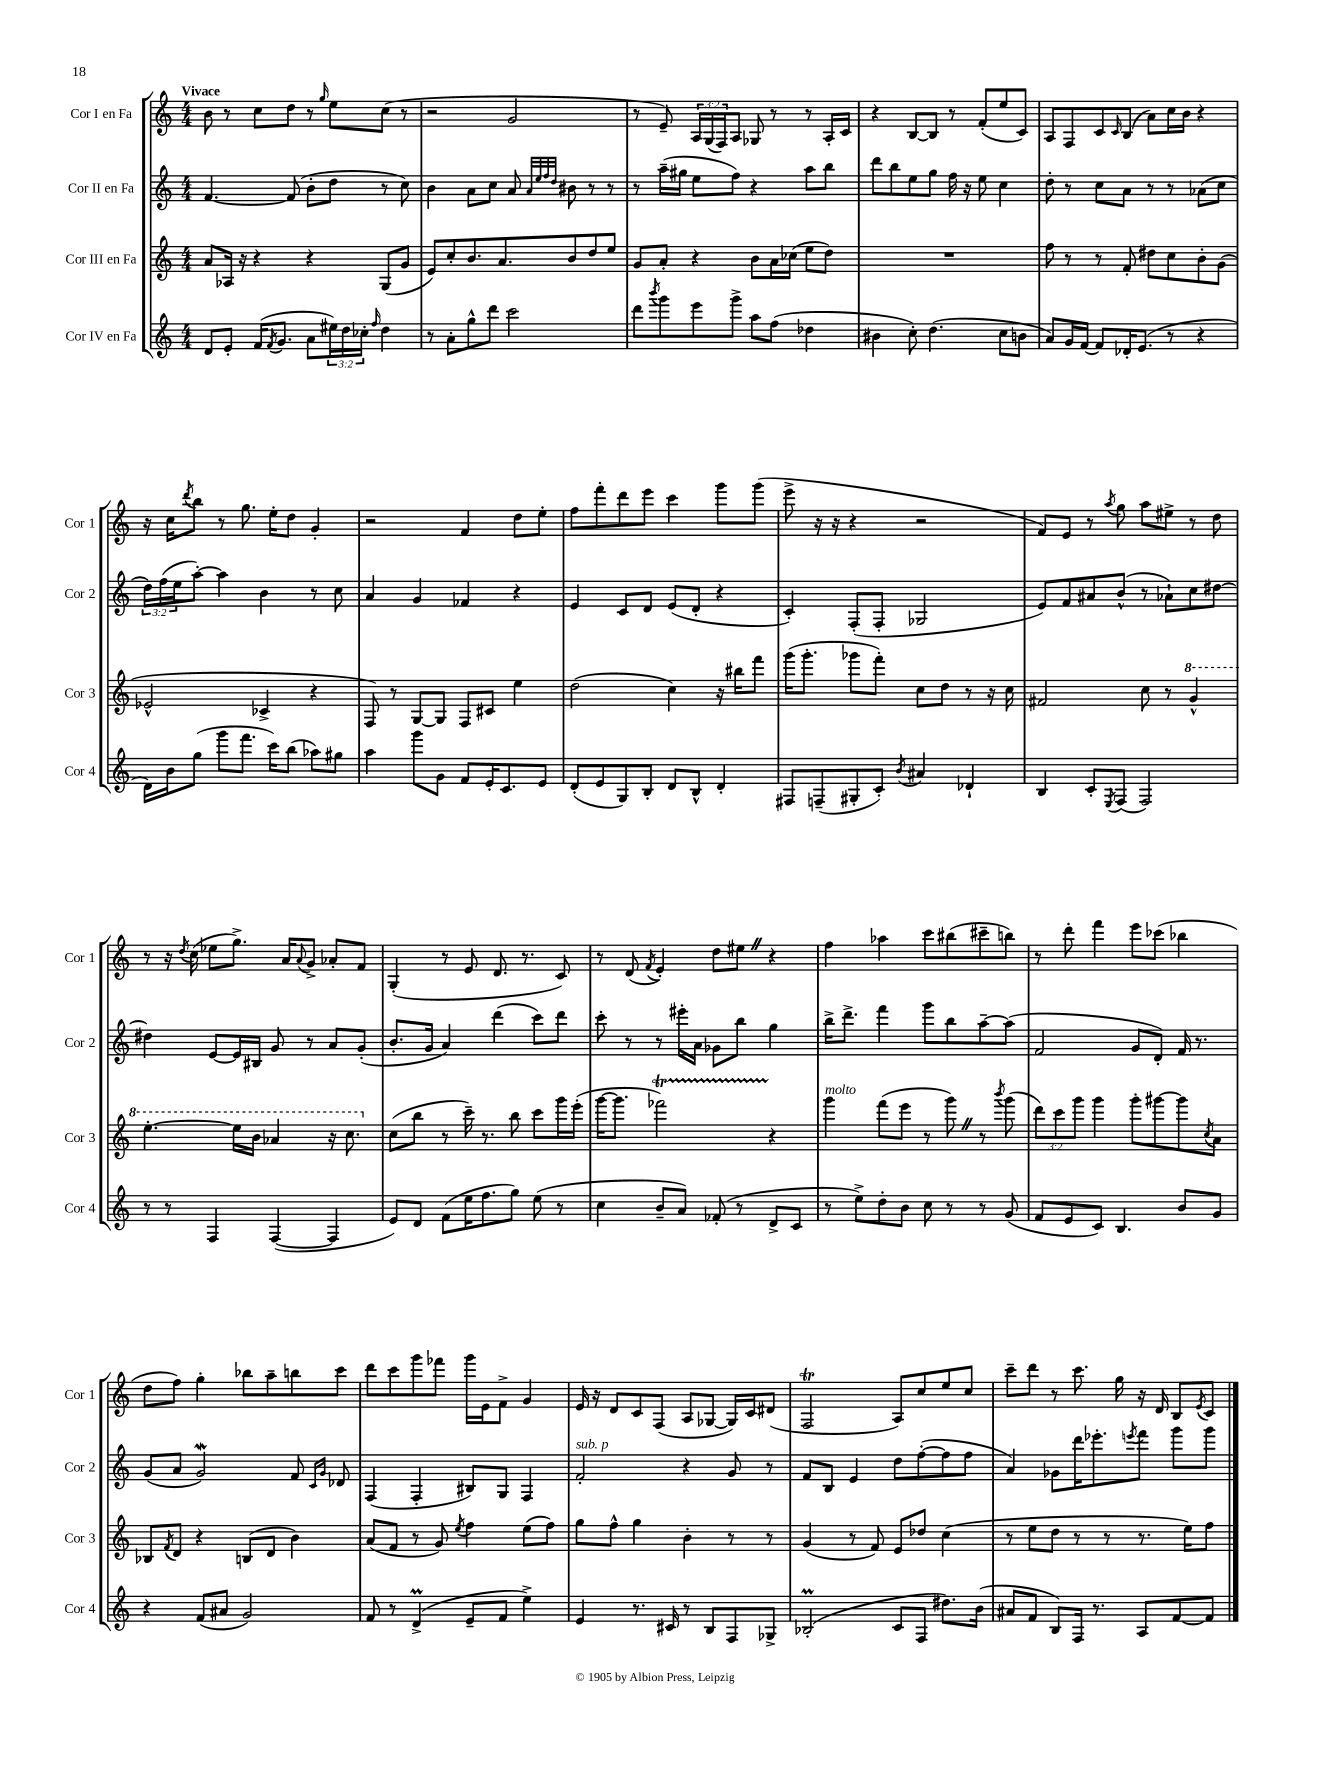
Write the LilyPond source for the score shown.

<<
\new StaffGroup <<
\new Staff = "s0" \with { instrumentName = "Cor I en Fa" shortInstrumentName = "Cor 1" } {
    \clef treble \key c \major \numericTimeSignature \time 4/4 \override Staff.TupletNumber.text = #tuplet-number::calc-fraction-text \tempo "Vivace"
    b'8 r8 c''8 d''8 r8 \grace { g''16 } e''8 c''8( r8 |
    r2 g'2 |
    r8 e'8--) \tuplet 3/2 { a16 g16( f16) } a8 ges8 r8 r8 a16-. c'16 |
    r4 b8~ b8 r8 f'8-.( e''8 c'8) |
    a8 f8 c'8 \grace { c'16 } b8( a'8) c''16 b'16 r4 |
    r16 c''16 \acciaccatura { d'''8 } b''8 r8 g''8. e''16-. d''8 g'4-. |
    r2 f'4 d''8 e''8-. |
    f''8 f'''8-. d'''8 e'''8 c'''4 g'''8 g'''8( |
    e'''8-> r16 r16 r4 r2 |
    f'8) e'8 r8 \acciaccatura { a''8 } g''8 a''8 eis''8-> r8 d''8 |
    r8 r16 \acciaccatura { d''8 } c''16( ees''8 g''8.->) a'16 \appoggiatura { a'8 } g'8-> aes'8-. f'8 |
    g4-.( r8 e'8 d'8. r8. c'8) |
    r8 d'8( \acciaccatura { f'8 } e'4-.) d''8 eis''8 \once \override BreathingSign.text = \markup { \musicglyph "scripts.caesura.straight" } \breathe r4 |
    f''4 aes''4 c'''8 bis''8( cis'''8-- b''8) |
    r8 d'''8-. f'''4 e'''8 ces'''8( bes''4 |
    d''8 f''8) g''4-. bes''8 a''8-- b''8 c'''8 |
    d'''8 c'''8 g'''8 fes'''8 g'''16 e'16 f'8-> g'4 |
    e'16 r16 d'8 c'8 f8( a8 ges8~ ges16) c'16 dis'8( |
    f2\trill a8) c''8 e''8 c''8 |
    c'''8-- d'''8 r8 c'''8. g''16 r16 d'16 b8 \acciaccatura { e'8 } c'8 \bar "|." |
}
\new Staff = "s1" \with { instrumentName = "Cor II en Fa" shortInstrumentName = "Cor 2" } {
    \clef treble \key c \major \numericTimeSignature \time 4/4 \override Staff.TupletNumber.text = #tuplet-number::calc-fraction-text
    f'4.~ f'8( b'8-. d''8 r8 c''8) |
    b'4 a'8 c''8 a'8 \grace { a'32 e''32 f''32 d''32 } bis'8 r8 r8 |
    r8 a''16--( gis''16 e''8 f''8) r4 a''8 b''8 |
    d'''8 b''8 e''8 g''8 f''16 r16 e''8 c''4 |
    d''8-. r8 c''8 a'8 r8 r8 aes'8( c''8 |
    \tuplet 3/2 { d''16) f''16( e''16 } a''8~-.) a''4 b'4 r8 c''8 |
    a'4 g'4 fes'4 r4 |
    e'4 c'8 d'8 e'8( d'8-. r4 |
    c'4-.) f8-.( f8-. ges2 |
    e'8) f'8 ais'8 b'8-^( r8 aes'8-!) c''8 dis''8~ |
    dis''4 e'8~ e'16 bis16 g'8 r8 a'8 g'8-.( |
    b'8.-. g'16 a'4) d'''4( c'''8) d'''8 |
    c'''8-. r8 r8 eis'''16-. a'16 ges'8 b''8 g''4 |
    b''16-> d'''8.-> f'''4 g'''8 b''8 a''8~-- a''8( |
    f'2 g'8 d'8-.) f'16 r8. |
    g'8( a'8 g'2\mordent) f'8 \grace { c'16 g'16 } des'8 |
    f4( f4-. bis8) g8 f4 |
    f'2-.^\markup { \italic "sub. p" } r4 g'8 r8 |
    f'8 b8 e'4 d''8 f''8~-.( f''8 f''8 |
    a'4) ges'8 d'''16 ees'''8.-. \acciaccatura { e'''8 } f'''8 g'''8 g'''8 \bar "|." |
}
\new Staff = "s2" \with { instrumentName = "Cor III en Fa" shortInstrumentName = "Cor 3" } {
    \clef treble \key c \major \numericTimeSignature \time 4/4 \override Staff.TupletNumber.text = #tuplet-number::calc-fraction-text
    a'8 aes16 r16 r4 r4 g8( g'8 |
    e'8) c''8-. b'8. a'8. b'8 d''8 e''8 |
    g'8 a'8-. r4 b'8 a'16 ces''16( e''8 d''8) |
    R1 |
    f''8 r8 r8 f'8-. dis''8 c''8 b'8-. g'8( |
    ees'2-^ ces'4-> r4 |
    f8) r8 g8~ g8 f8 cis'8 e''4 |
    d''2( c''4) r16 bis''16 f'''8 |
    g'''16( g'''8.-. ges'''8 f'''8-.) c''8 d''8 r8 r16 c''16 |
    fis'2 c''8 r8 \ottava #1 g''4-^ |
    e'''4.~-. e'''16 b''16 aes''4 r16 c'''8. \ottava #0 |
    c''8( b''8 r8 c'''16--) r8. b''8 c'''8 g'''16 e'''16-.( |
    g'''16~ g'''8. fes'''2\startTrillSpan) r4\stopTrillSpan |
    g'''4^\markup { \italic "molto" } f'''8( e'''8 r8 g'''8) \once \override BreathingSign.text = \markup { \musicglyph "scripts.caesura.straight" } \breathe r8 \acciaccatura { b'''8 } g'''8( |
    \tuplet 3/2 { d'''8) c'''8 g'''8 } g'''4 g'''8-. gis'''8~ gis'''8 \acciaccatura { c''8 } a'8 |
    bes8 \acciaccatura { f'8 } d'8 r4 b8( d'8 b'4) |
    a'8( f'8 r8 g'8) \acciaccatura { e''8 } f''4 e''8( f''8) |
    g''8 f''8-^ g''4 b'4-. r8 r8 |
    g'4( r8 f'8) e'8 des''8 c''4( |
    r8 e''8 d''8 r8 r8 r8. e''16) f''8 \bar "|." |
}
\new Staff = "s3" \with { instrumentName = "Cor IV en Fa" shortInstrumentName = "Cor 4" } {
    \clef treble \key c \major \numericTimeSignature \time 4/4 \override Staff.TupletNumber.text = #tuplet-number::calc-fraction-text
    d'8 e'8-. f'16( \acciaccatura { f'8 } g'8. a'8 \tuplet 3/2 { eis''16) d''16 ces''16-. } \grace { f''16 } d''4 |
    r8 a'8-. g''8-^ d'''8 c'''2 |
    d'''8 \acciaccatura { b'''8 } g'''8 e'''8 g'''8-> a''8 f''8( des''4 |
    bis'4 c''8-.) d''4.( c''8 b'8 |
    a'8) g'16 f'16~ f'8 des'16-. e'8.( r8 r4 |
    d'16) b'16 g''8( g'''8 f'''8. c'''16) b''8( aes''8) gis''8 |
    a''4 g'''8 g'8 f'8 e'16-. c'8. e'8 |
    d'8-.( e'8 g8) b8-. d'8 b8-^ d'4-. |
    fis8 f8--( gis8-. c'8-.) \acciaccatura { b'8 } ais'4 des'4-! |
    b4 c'8-. \acciaccatura { e8 } f8( f2) |
    r8 r8 f4 f4~( f4 |
    e'8) d'8 f'8( e''16 f''8. g''8) e''8( r8 |
    c''4 b'8-- a'8) fes'8-.( r8 d'8-> c'8 |
    r8 e''8->) d''8-. b'8 c''8 r8 r8 g'8( |
    f'8 e'8 c'8) b4. b'8 g'8 |
    r4 f'8( ais'8 g'2) |
    f'8 r8 d'4->\prall( e'8-- f'8 e''4->) |
    e'4 r8. cis'16 r8 b8 f8 ges8-> |
    bes2-.\prall( c'8 f8 dis''8.) b'16( |
    ais'8 f'8 b8) f16 r8. a8 f'8~ f'8 \bar "|." |
}
>>
>>
\layout { \context { \Score \remove "Bar_number_engraver" } }
